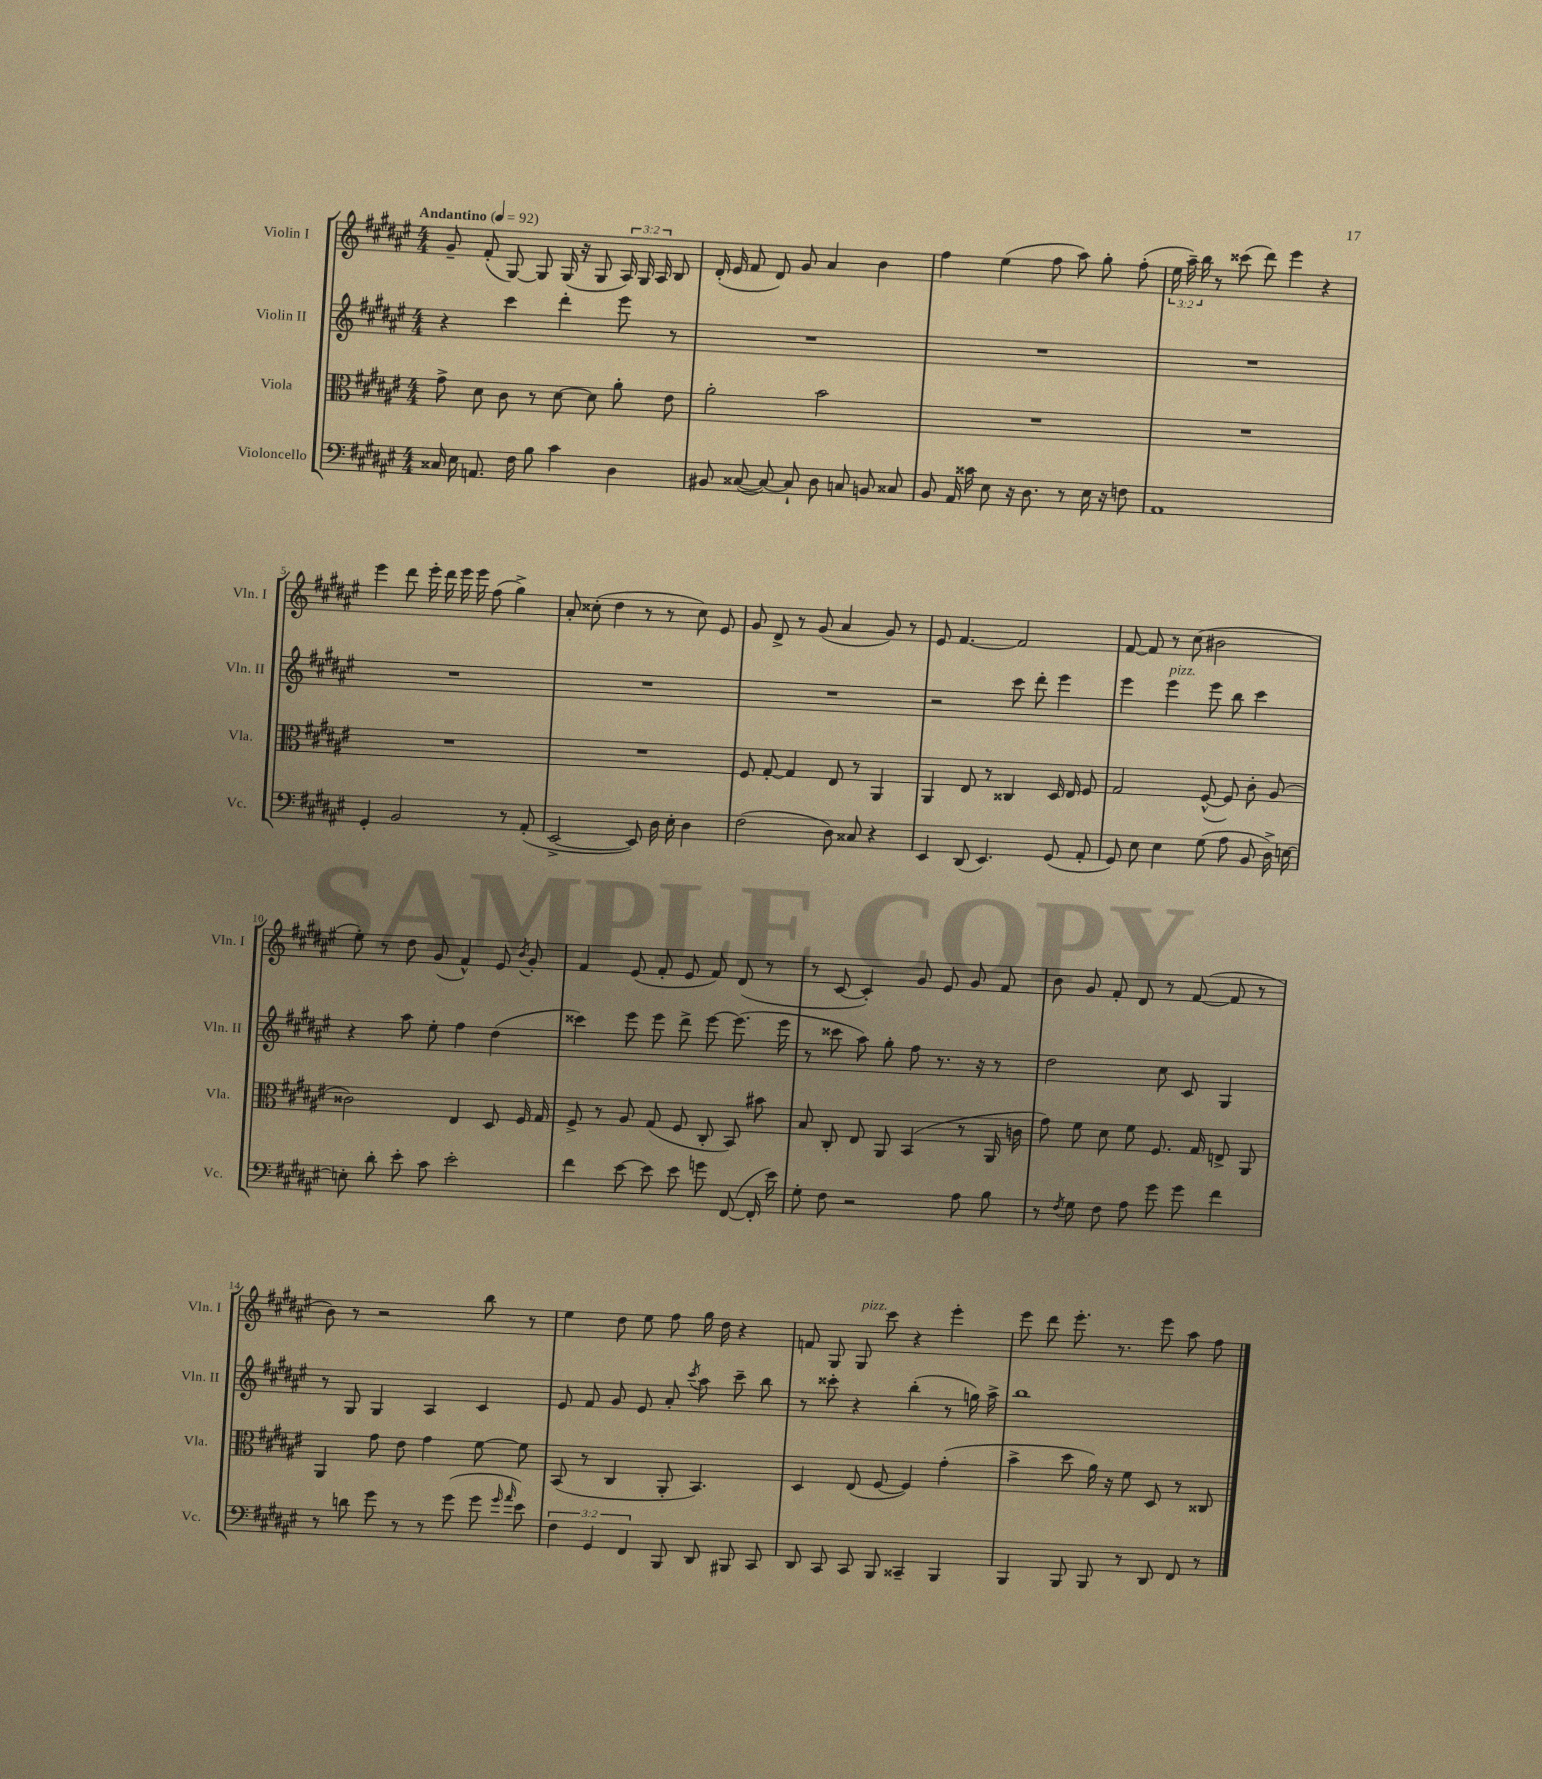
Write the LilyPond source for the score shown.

<<
\new StaffGroup <<
\new Staff = "s0" \with { instrumentName = "Violin I" shortInstrumentName = "Vln. I" } {
    \clef treble \key fis \major \numericTimeSignature \time 4/4 \override Staff.TupletNumber.text = #tuplet-number::calc-fraction-text \tempo "Andantino" 4 = 92
    \autoBeamOff gis'8-- fis'8-.( gis8~) gis8 gis16( r16 gis8 \tuplet 3/2 { ais16) gis16 ais16 } b8 |
    dis'16-.( eis'16 fis'8 dis'8) gis'8 ais'4 b'4 |
    fis''4 eis''4( fis''8 ais''8) gis''8-. fis''8-.( |
    \tuplet 3/2 { eis''16 ais''16--) b''16 } r8 cisis'''8( dis'''8) eis'''4 r4 |
    eis'''4 dis'''8 eis'''16-. dis'''16 eis'''16 eis'''16 fis''8( gis''4->) |
    ais'8-. cisis''8-.( dis''4 r8 r8 cisis''8) eis'8 |
    gis'8 dis'8-> r8 gis'8( ais'4 gis'8) r8 |
    eis'8 fis'4.~ fis'2 |
    fis'8~ fis'8 r8 cis''8( bis'2 |
    eis''8-.) r8 dis''8 gis'8( fis'4-^) eis'8 \acciaccatura { b'8 } gis'8-. |
    fis'4 eis'8( fis'8-. eis'8 fis'8) dis'8( r8 |
    r8 cis'8~ cis'4-.) gis'8 eis'8 gis'8 fis'8 |
    b'8 gis'8 fis'8-. dis'8 r8 fis'8~( fis'8 r8 |
    b'8) r8 r2 b''8 r8 |
    eis''4 dis''8 eis''8 fis''8 gis''16 dis''16 r4 |
    f'8 gis8 gis8^\markup { \italic "pizz." } cis'''8 r4 eis'''4-. |
    eis'''8 dis'''8 eis'''8.-. r8. eis'''8 ais''8 fis''8 \bar "|." |
}
\new Staff = "s1" \with { instrumentName = "Violin II" shortInstrumentName = "Vln. II" } {
    \clef treble \key fis \major \numericTimeSignature \time 4/4
    \autoBeamOff r4 cis'''4 dis'''4-. eis'''8 r8 |
    R1 |
    R1 |
    R1 |
    R1 |
    R1 |
    R1 |
    r2 cis'''8 dis'''8-. eis'''4 |
    eis'''4 eis'''4^\markup { \italic "pizz." } eis'''8 b''8 cis'''4 |
    r4 ais''8 eis''8-. fis''4 dis''4( |
    cisis'''4) eis'''8 eis'''8 dis'''8-> eis'''8~ eis'''8.( eis'''16 |
    r8 cisis'''8 ais''8) gis''8-. fis''8 r8. r16 r8 |
    dis''2 cis''8 cis'8 gis4 |
    r8 gis8 gis4 ais4 cis'4 |
    eis'8 fis'8 gis'8 eis'8 ais'8-. \acciaccatura { cis'''8 } ais''8 cis'''8-- b''8 |
    r8 cisis'''8-. r4 b''4-.( r8 g''16) ais''16-> |
    b''1 \bar "|." |
}
\new Staff = "s2" \with { instrumentName = "Viola" shortInstrumentName = "Vla." } {
    \clef alto \key fis \major \numericTimeSignature \time 4/4
    \autoBeamOff gis'8-> dis'8 cis'8 r8 dis'8~ dis'8 ais'8-. eis'8 |
    ais'2-. b'2 |
    R1 |
    R1 |
    R1 |
    R1 |
    fis8 gis8~-. gis4 eis8 r8 ais,4 |
    ais,4 eis8 r8 cisis4 dis16 eis16 fis8 |
    gis2 fis8~-^( fis8) cis'8-. ais8( |
    cisis'2) eis4 dis8 fis16 gis16 |
    fis8-> r8 ais8 gis8( fis8 cis8-. b,8) bis'8 |
    b8 cis8-. eis8 ais,8 b,4( r8 ais,16 c'16 |
    gis'8) fis'8 dis'8 fis'8 fis8. gis16 e8-> ais,8 |
    ais,4 gis'8 eis'8 gis'4 fis'8~ fis'8 |
    b,8( r8 cis4 ais,8-. b,4.) |
    dis4 eis8( fis8~ fis4) gis'4-.( |
    b'4-> dis''8 ais'16) r16 fis'8 dis8 r8 cisis8 \bar "|." |
}
\new Staff = "s3" \with { instrumentName = "Violoncello" shortInstrumentName = "Vc." } {
    \clef bass \key fis \major \numericTimeSignature \time 4/4 \override Staff.TupletNumber.text = #tuplet-number::calc-fraction-text
    \autoBeamOff cisis16 eis16 a,8. fis16 b8 cis'4 dis4 |
    bis,8 cisis8~( cisis8~) cisis8-! dis8 c8 b,8 cisis8 |
    b,8 ais,16 cisis'16 eis8 r16 dis8. r8 eis16 r16 f8 |
    ais,1 |
    gis,4-. b,2 r8 ais,8-.( |
    eis,2~-> eis,8) dis16 eis16-. dis4 |
    fis2( dis8) cisis8 r4 |
    eis,4 dis,8( eis,4.) gis,8( ais,8-. |
    gis,8) eis8 eis4 gis8( ais8 b,8 dis16->) e16~ |
    e8-. dis'8-. eis'8-. cis'8 eis'2-. |
    fis'4 eis'8~ eis'8 eis'8 g'8 fis,8~( fis,16-. eis'16) |
    gis8-. fis8 r2 ais8 b8 |
    r8 \acciaccatura { fis8 } gis8 fis8 ais8 gis'8 gis'8 fis'4 |
    r8 d'8 gis'8 r8 r8 gis'8( gis'8 \grace { gis'16 ais'16 } eis'8) |
    \tuplet 3/2 { fis4 gis,4 fis,4 } b,,8 dis,8 bis,,8 cis,8 |
    dis,8 cis,8 cis,8 b,,8 cisis,4-- b,,4 |
    b,,4 b,,8 b,,8 r8 dis,8 fis,8 r8 \bar "|." |
}
>>
>>
